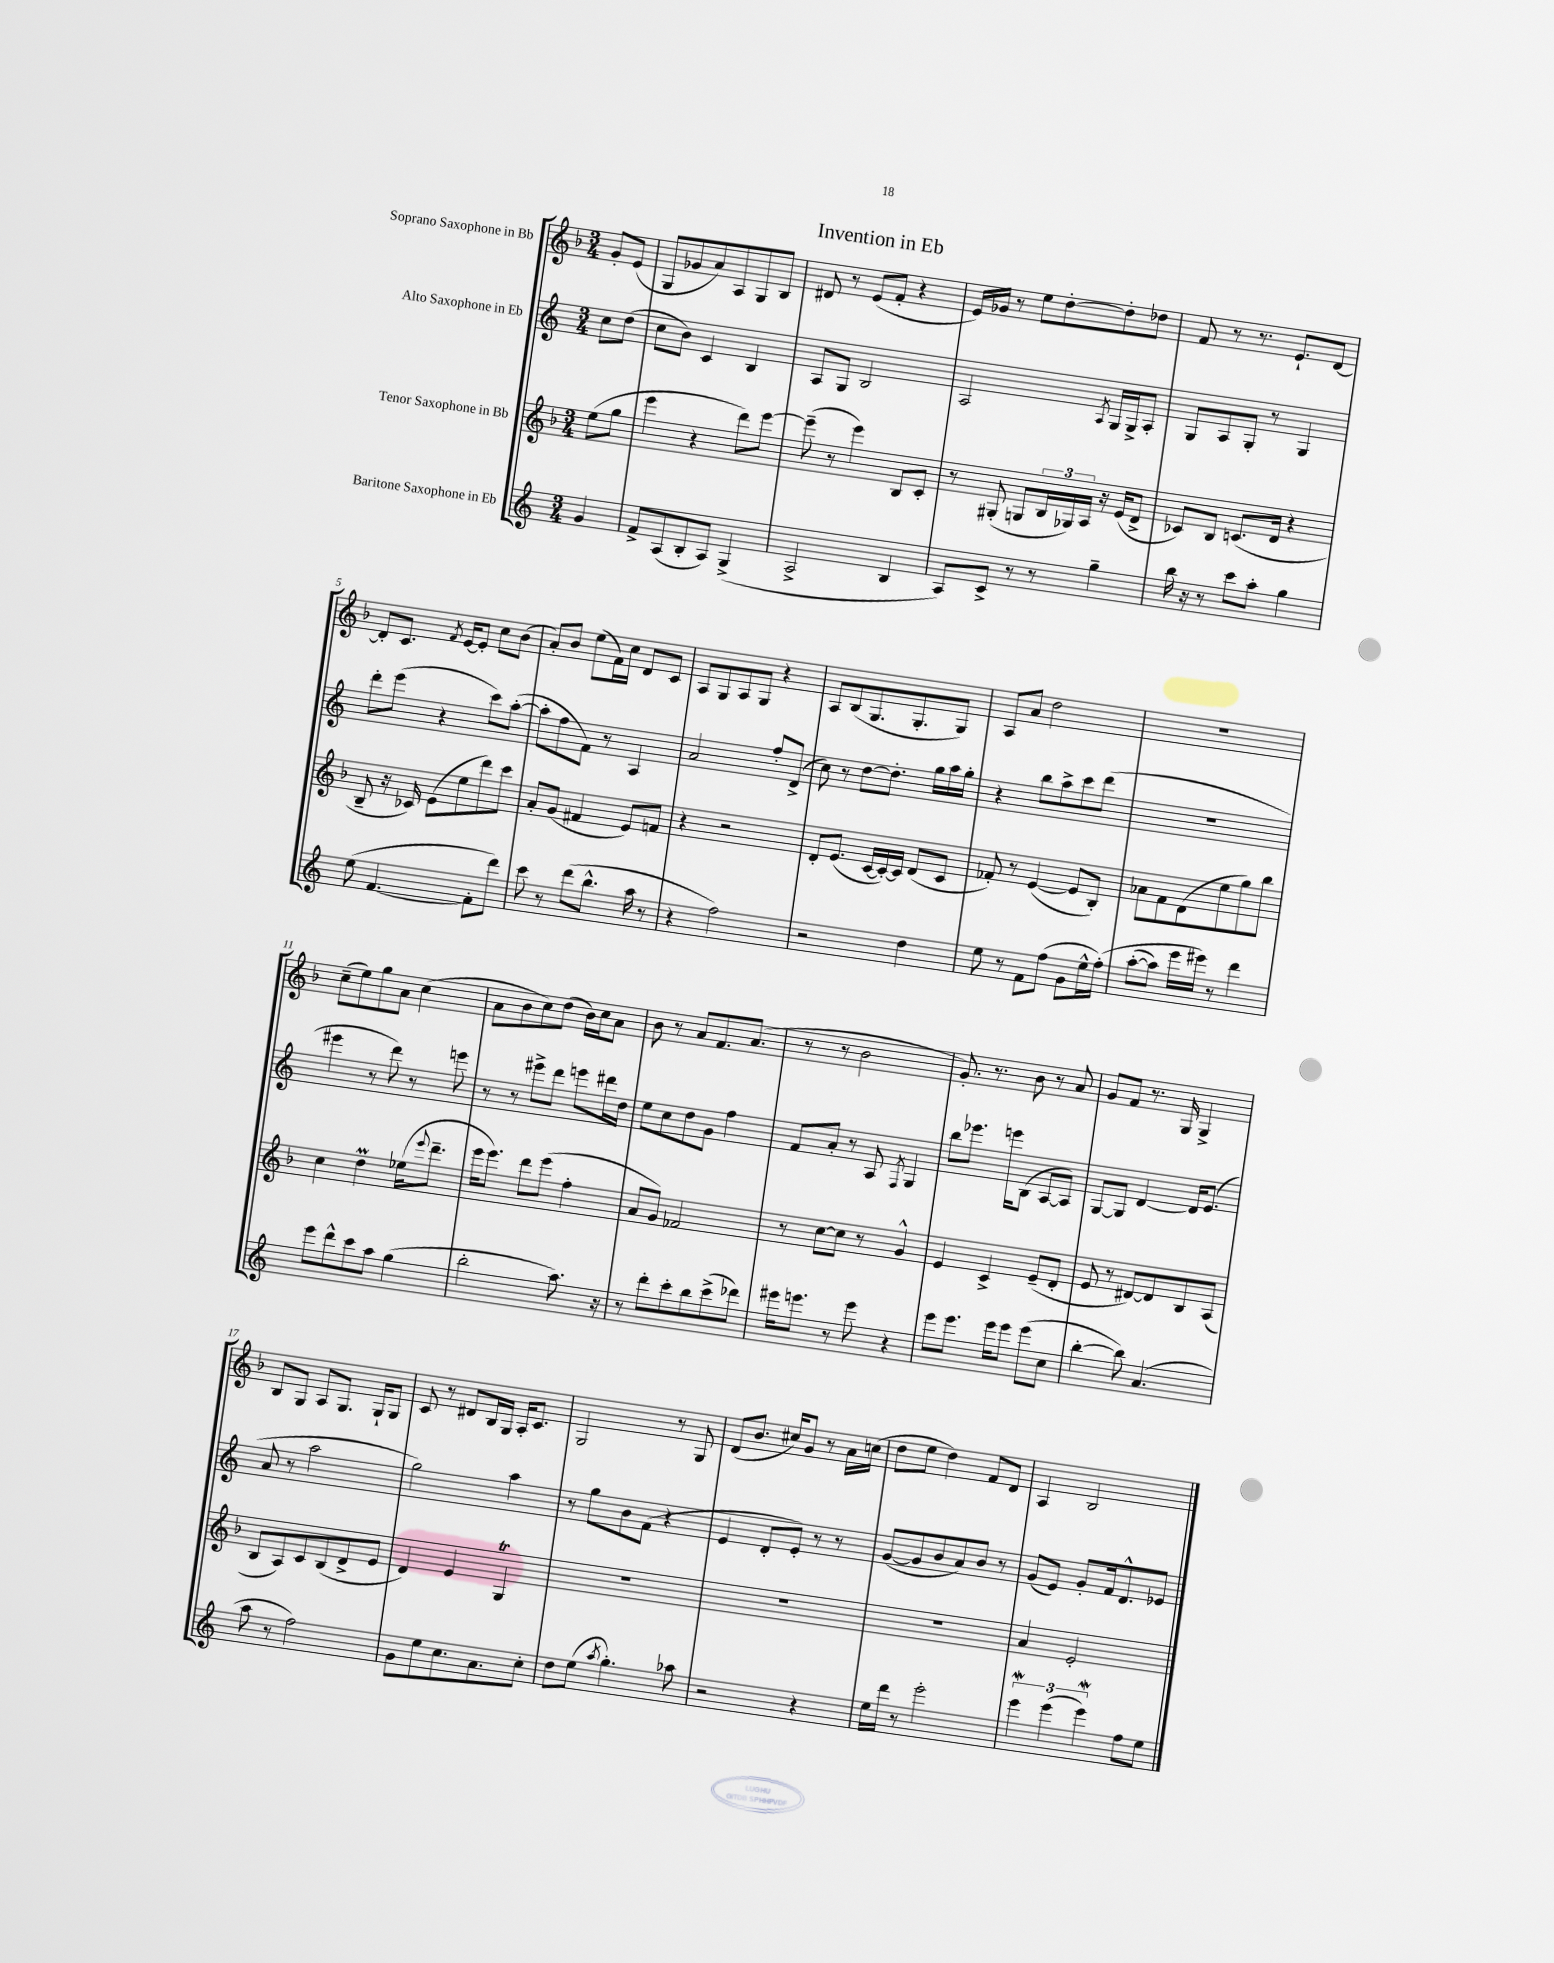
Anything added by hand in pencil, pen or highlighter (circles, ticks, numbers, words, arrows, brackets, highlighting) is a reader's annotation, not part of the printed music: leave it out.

**kern	**kern	**kern	**kern
*staff4	*staff3	*staff2	*staff1
*clefG2	*clefG2	*clefG2	*clefG2
*k[]	*k[b-]	*k[]	*k[b-]
*M3/4	*M3/4	*M3/4	*M3/4
4g/	(8ee\L	8cc\L	8g'/L
.	8gg\J	(8dd\J	(8e/J
=	=	=	=
8f^/L	4eee\	8cc\L	8G/L
(8A/	.	8b\J)	8g-/
8B'/	4r	4c/	8a/)
8A/J)	.	.	8A/
(4G^/	8ddd\L)	4B/	8G/
.	[8eee\J	.	8B-/J
=	=	=	=
2A^/	(8eee~\]	8A/L	8d#/
.	8r	8G/J	8r
.	4eee\)	2B/	(8e/L
.	.	.	8f'/J
4B/	8B-/L	.	4r
.	8c'/J	.	.
=	=	=	=
8A/L)	8r	2A/	16e/LL)
.	.	.	16g-/JJ
8c^/J	(8G#'/	.	8r
8r	8G/L	.	8ee\L
8r	24B-/L	.	[8dd'\
.	24G-/)	.	.
.	24A/JJ	.	.
.	.	8qA/	.
4gg~\	16r	16G/LL	8dd'\]
.	(16e/LK	16G^/J	.
.	8d^/J	8A'/J	8dd-\J
=	=	=	=
16bb\	8c-/L)	8G/L	8f/
16r	.	.	.
8r	8B-/J	8A/	8r
8ccc\L	(8.c/L	8G'/J	8.r
8aa'\J	.	8r	.
.	16d/Jk	.	8.e`/L
4gg\	4r	4G/	.
.	.	.	[8d/J
=	=	=	=
(8ee\	8B-~/	8ddd'\L	8d'/]L
[4.f/	16r	(8eee\J	8.c/J
.	16c-/)	.	.
.	(8e\L	4r	.
.	.	.	8qf/
.	.	.	[16e/LK
.	8ee\	.	8e'/]J
8f'\]L	8ddd\)	8ccc\L)	8cc\L
8ddd\J)	8ccc\J	([8aa'\J	(8b-\J
=	=	=	=
8ccc\	8a'/L	8aa'\]L	8a'/L)
8r	(8g/J	8ff\	8b-/J
(8ddd\L	4f#/	8f\J)	(8ee\L
8.bb^^\J	.	8r	16f\L)
.	.	.	16cc\JJ
.	8e/L)	4A/	8d/L
16aa\	.	.	.
8r	8f/J	.	8c/J
=	=	=	=
4r	4r	2a/	8A/L
.	.	.	8G/
2ff\)	2r	.	8A/
.	.	.	8G/J
.	.	8ff'/L	4r
.	.	(8d^/J	.
=	=	=	=
2r	8d'/L	8cc\)	8A/L
.	(8.e/J	8r	(8B-/
.	.	[8dd\L	8.G/
.	[16c/LL	.	.
.	16c'/_)	8.dd'\]J	.
.	16c/]JJ	.	8.G'/
4dd\	(8d/L	.	.
.	.	16gg\LL	.
.	8c/J	16aa\	8G/J)
.	.	16gg'\JJ	.
=	=	=	=
8ee\	8f-'/)	4r	8A/L
8r	8r	.	8a/J
8f\L	([4e/	8bb\L	2dd\
(8ff\J	.	8aa^\	.
8g\L	8e/]L	8ccc\	.
16ee^^\L	8B-'/J)	(8ddd\J	.
&(16ff'\JJ)	.	.	.
=	=	=	=
([8aa'\L	8a-\L	2.r	2.r
8aa\]J)	8f\	.	.
16eee\LL	(8d\	.	.
16eee#\JJ&)	.	.	.
8r	8ee\	.	.
4ddd\	8gg\)	.	.
.	8bb-\J	.	.
=	=	=	=
8eee\L	4cc\	4eee#\	(8cc~\L
8ddd^^\	.	.	8ee\)
8ccc\	4dd\	8r	8gg\
8aa\J	.	8ddd\)	8a\J
(4gg\	(16ee-\LK	8r	(4cc\
.	8qqeee/	.	.
.	8.ddd~\J	.	.
.	.	8eee\	.
=	=	=	=
2bb'\	16eee\LK	8r	8a\L
.	8.eee\J)	.	.
.	.	8r	8b-\
.	8ddd\L	8eee#^\L	8cc\)
.	(8eee\J	8ddd\J	(8dd\J
8.aa\)	4ff'\	8eee\L	16b-\LL)
.	.	.	16cc\J
.	.	16ddd#\L	8a\J
16r	.	16dd\JJ	.
=	=	=	=
8r	8a/L	8ee\L	8b-\
8ddd'\L	8g/J)	8cc\	8r
8ccc'\	2f-/	8dd\	8a/L
8bb\	.	8g\J	8.f/
(8ccc^\	.	4ff\	.
.	.	.	(8.a/J
8ddd-\J)	.	.	.
=	=	=	=
16eee#\LK	8r	8f/L	8r
8.eee\J	.	.	.
.	[8cc\L	8a'/J	8r
8r	8cc\]J	8r	2b-\
8eee\	8r	8A/	.
.	.	8qF/	.
4r	4g^^/	4G/	.
=	=	=	=
8eee\L	4e/	8bb\L	8.g'/)
8.eee\J	.	8.eee-\J	.
.	.	.	8.r
.	4c^/	.	.
16eee\LK	.	16eee\LK	.
8eee\J	.	(8B\J	8b-\
(8eee\L	(8e~/L	[8A/L	8r
8cc\J	8d'/J	8A/]J)	8a/
=	=	=	=
[4bb'\	8e/	[8G/L	8g/L
.	8r	8G/]J	8f/J
8bb\])	[8d#/L)	[4d/	8.r
(4.a/	8d#/]	.	.
.	.	.	16G/
.	8B-/	16d/]LK	4G^/
.	.	(8.e/J	.
.	(8A/J	.	.
=	=	=	=
8aa\	8B-/L	8a/	8B-/L
8r	8A/)	8r	8G/J
2ff\)	8c/	2aa\	8A/L
.	(8B-/	.	8.G/J
.	8d^/	.	.
.	.	.	16G`/LK
.	8e/J	.	8G/J
=	=	=	=
8g\L	4d/)	2gg\)	8c/
8ee\	.	.	8r
8.cc\	4e/	.	8d#/L
.	.	.	16B-/L
8.a\	.	.	16G/JJ
.	4G/	4aa\	16A'/LK
.	.	.	8.c/J
8cc'\J	.	.	.
=	=	=	=
8dd\L	2.r	8r	2G/
(8ee\J	.	8gg\L	.
8qaa/	.	.	.
4.gg'\)	.	8b\	.
.	.	(8f\J	.
.	.	4r	8r
8aa-\	.	.	8G/
=	=	=	=
2r	2.r	4e/	(8d/L
.	.	.	8.b-/J
.	.	8d'/L	.
.	.	.	16cc#/LK)
.	.	8e'/J)	8g/J
4r	.	8r	8r
.	.	8r	16a\LL
.	.	.	(16cc\JJ
=	=	=	=
16ee\LL	2.r	([8g/L	8dd\L
16ddd\JJ	.	.	.
8r	.	8g/]	8ee\J
2eee'\	.	8b/	4dd\)
.	.	8a/)	.
.	.	8b/J	8f/L
.	.	8r	8d/J
=	=	=	=
6eee\	4a/	(8g/L	4A/
.	.	8e/J)	.
(6eee\	.	.	.
.	2e'/	8g'/L	2B-/
6eee\)	.	.	.
.	.	16f/k	.
.	.	8.d^^/	.
8ff\L	.	.	.
8ee\J	.	8e-/J	.
==	==	==	==
*-	*-	*-	*-
